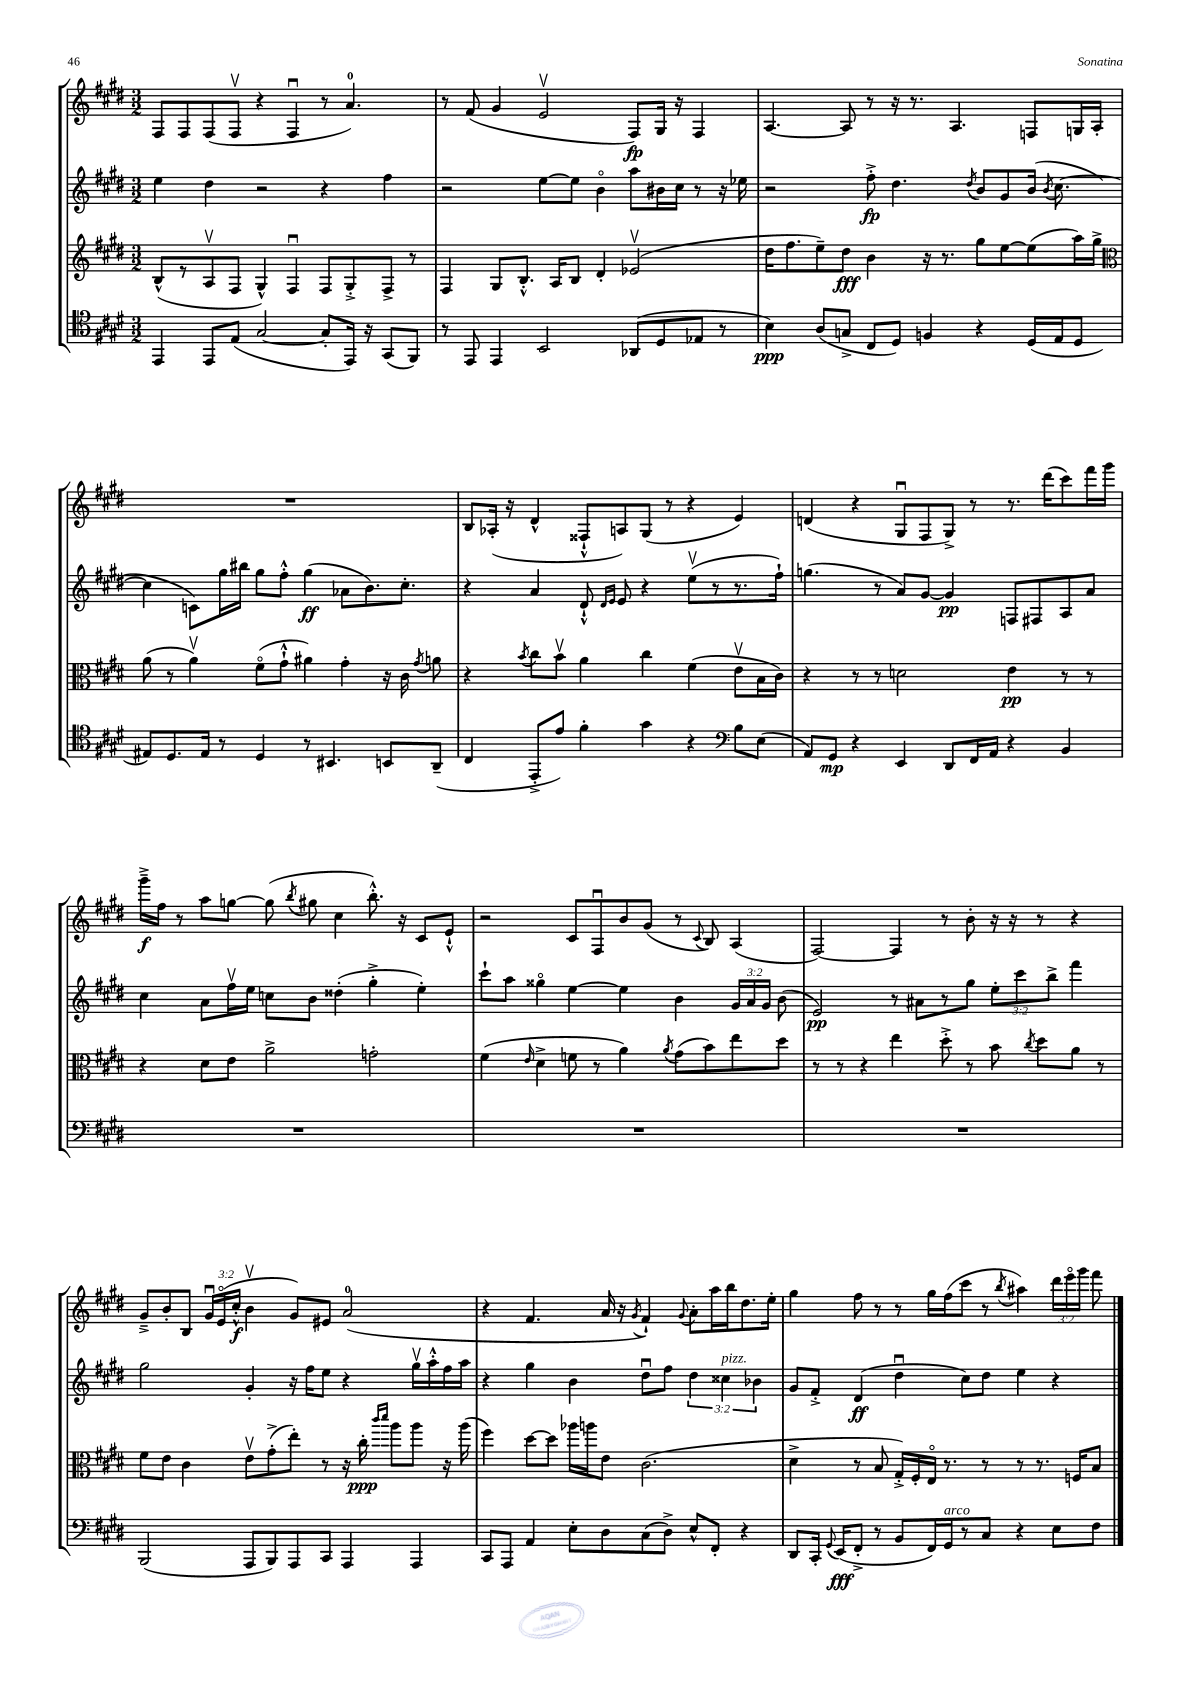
<<
\new StaffGroup <<
\new Staff = "s0" {
    \clef treble \key e \major \numericTimeSignature \time 3/2 \override Staff.TupletNumber.text = #tuplet-number::calc-fraction-text
    \autoBeamOff fis8[ fis8 fis8( fis8]\upbow r4 fis4\downbow r8 a'4.-0) |
    r8 fis'8( gis'4 e'2\upbow fis8[\fp) gis16] r16 fis4 |
    a4.~ a8 r8 r16 r8. a4. f8[ g16 a16]-. |
    R1. |
    b8[ aes16]-.( r16 dis'4-^ fisis8[-!-^ a8) gis8]( r8 r4 e'4) |
    d'4( r4 gis8[\downbow fis8 gis8]->) r8 r8. dis'''16[( cis'''8) fis'''16 gis'''16] |
    gis'''16[--->\f fis''16] r8 a''8[ g''8]~ g''8( \acciaccatura { b''8 } gis''8 cis''4 b''8.-.-^) r16 cis'8[ e'8]-!-^ |
    r2 cis'8[ fis8\downbow b'8 gis'8]( r8 \appoggiatura { cis'8 } b8) a4( |
    fis2~) fis4 r8 b'8-. r16 r16 r8 r4 |
    gis'8[---> b'8-. b8] \tuplet 3/2 { gis'16[\downbow e'16\flageolet( cis''16]-.-^\f } b'4\upbow gis'8[) eis'8] a'2-0( |
    r4 fis'4. a'16 r16 \acciaccatura { gis'8 } fis'4-!) \appoggiatura { gis'8 } a'8[-. a''16 b''16 dis''8. e''16]-. |
    gis''4 fis''8 r8 r8 gis''16[ fis''16( cis'''8] r8 \acciaccatura { b''8 } ais''4) \tuplet 3/2 { dis'''16[ e'''16\flageolet gis'''16] } fis'''8 \bar "|." |
}
\new Staff = "s1" {
    \clef treble \key e \major \numericTimeSignature \time 3/2 \override Staff.TupletNumber.text = #tuplet-number::calc-fraction-text
    \autoBeamOff e''4 dis''4 r2 r4 fis''4 |
    r2 e''8[~ e''8] b'4\flageolet a''8[ bis'16 cis''16] r8 r16 ees''16 |
    r2 fis''8-.->\fp dis''4. \acciaccatura { dis''8 } b'8[ gis'8 b'16]( \acciaccatura { b'8 } cis''8.~ |
    cis''4 c'8[) gis''16 bis''16] gis''8[ fis''8]-.-^ gis''4\ff( aes'8[ b'8.) cis''8.]-. |
    r4 a'4 dis'8-!-^ \grace { dis'16[ e'16] } e'8 r4 e''8[\upbow( r8 r8. fis''16]-!) |
    g''4.( r8 a'8[) gis'8]~ gis'4\pp f8[ fis8 a8 a'8] |
    cis''4 a'8[ fis''16\upbow e''16] c''8[ b'8] disis''4-.( gis''4-.-> e''4-.) |
    cis'''8[-! a''8] gisis''4\flageolet e''4~ e''4 b'4 \tuplet 3/2 { gis'16[ a'16 gis'16] } b'8( |
    e'2\pp) r8 ais'8[ r8 gis''8] \tuplet 3/2 { e''8[-. cis'''8 b''8]-> } fis'''4 |
    gis''2 gis'4-. r16 fis''16[ e''8] r4 gis''16[\upbow a''16-.-^ fis''16 a''16] |
    r4 gis''4 b'4 dis''8[\downbow fis''8] \tuplet 3/2 { dis''4 cisis''4^\markup { \italic "pizz." } bes'4 } |
    gis'8[ fis'8]-.-> dis'4\ff( dis''4\downbow cis''8[) dis''8] e''4 r4 \bar "|." |
}
\new Staff = "s2" {
    \clef treble \key e \major \numericTimeSignature \time 3/2
    \autoBeamOff b8[-^( r8 a8\upbow fis8] gis4-^) fis4\downbow fis8[ gis8-.-> fis8]-> r8 |
    fis4 gis8[ b8.]-.-^ a16[ b8] dis'4-. ees'2\upbow( |
    dis''16[ fis''8. e''8--) dis''8]\fff b'4 r16 r8. gis''8[ e''8~ e''8( a''16) gis''16]-> |
    \clef alto a'8( r8 a'4\upbow) fis'8[\flageolet( gis'8]-!-^ ais'4) gis'4-. r16 cis'16 \acciaccatura { gis'8 } a'8 |
    r4 \acciaccatura { b'8 } cis''8[ b'8]\upbow a'4 cis''4 fis'4( e'8[\upbow b16 cis'16]) |
    r4 r8 r8 d'2 e'4\pp r8 r8 |
    r4 dis'8[ e'8] a'2-> g'2-. |
    fis'4( \grace { e'16 } dis'4-> f'8 r8 a'4) \acciaccatura { a'8 } gis'8[( b'8) e''8 dis''8] |
    r8 r8 r4 e''4 dis''8-.-> r8 b'8 \acciaccatura { cis''8 } dis''8[ a'8] r8 |
    fis'8[ e'8] cis'4 e'8[\upbow gis'8-.->( e''8]-.) r8 r16 cis''16-.\ppp \grace { cis'''16[ dis'''16] } a''8[ a''8] r16 a''16( |
    fis''4) dis''8[~ dis''8] aes''16[ a''16 e'8] cis'2.( |
    dis'4-> r8 b8 gis16[-.->) fis16-. e16]\flageolet r8. r8 r8 r8. f16[ b8] \bar "|." |
}
\new Staff = "s3" {
    \clef tenor \key e \major \numericTimeSignature \time 3/2
    \autoBeamOff e,4 e,8[ e8]( gis2~ gis8[-. e,16]) r16 gis,8[( fis,8]) |
    r8 e,8 e,4 b,2 aes,8[( dis8 ees8] r8 |
    b4\ppp) a8[( g8]-> cis8[ dis8]) f4 r4 dis16[( e16 dis8] |
    eis8[) dis8. eis16] r8 dis4 r8 bis,4. b,8[ a,8]--( |
    cis4 e,8[-.-> e'8]) fis'4-. gis'4 r4 \clef bass b8[ e8]( |
    a,8[) gis,8]\mp r4 e,4 dis,8[ fis,16 a,16] r4 b,4 |
    R1. |
    R1. |
    R1. |
    b,,2( a,,8[ b,,8) a,,8 cis,8] a,,4 a,,4 |
    cis,8[ a,,8] a,4 e8[-. dis8 cis8( dis8]->) e8[-^ fis,8]-. r4 |
    dis,8[ cis,16]-. \appoggiatura { gis,8 } e,16[\fff( fis,8]-.-> r8 b,8[ fis,16) gis,16^\markup { \italic "arco" } r8 cis8] r4 e8[ fis8] \bar "|." |
}
>>
>>
\layout { \context { \Score \remove "Bar_number_engraver" } }
